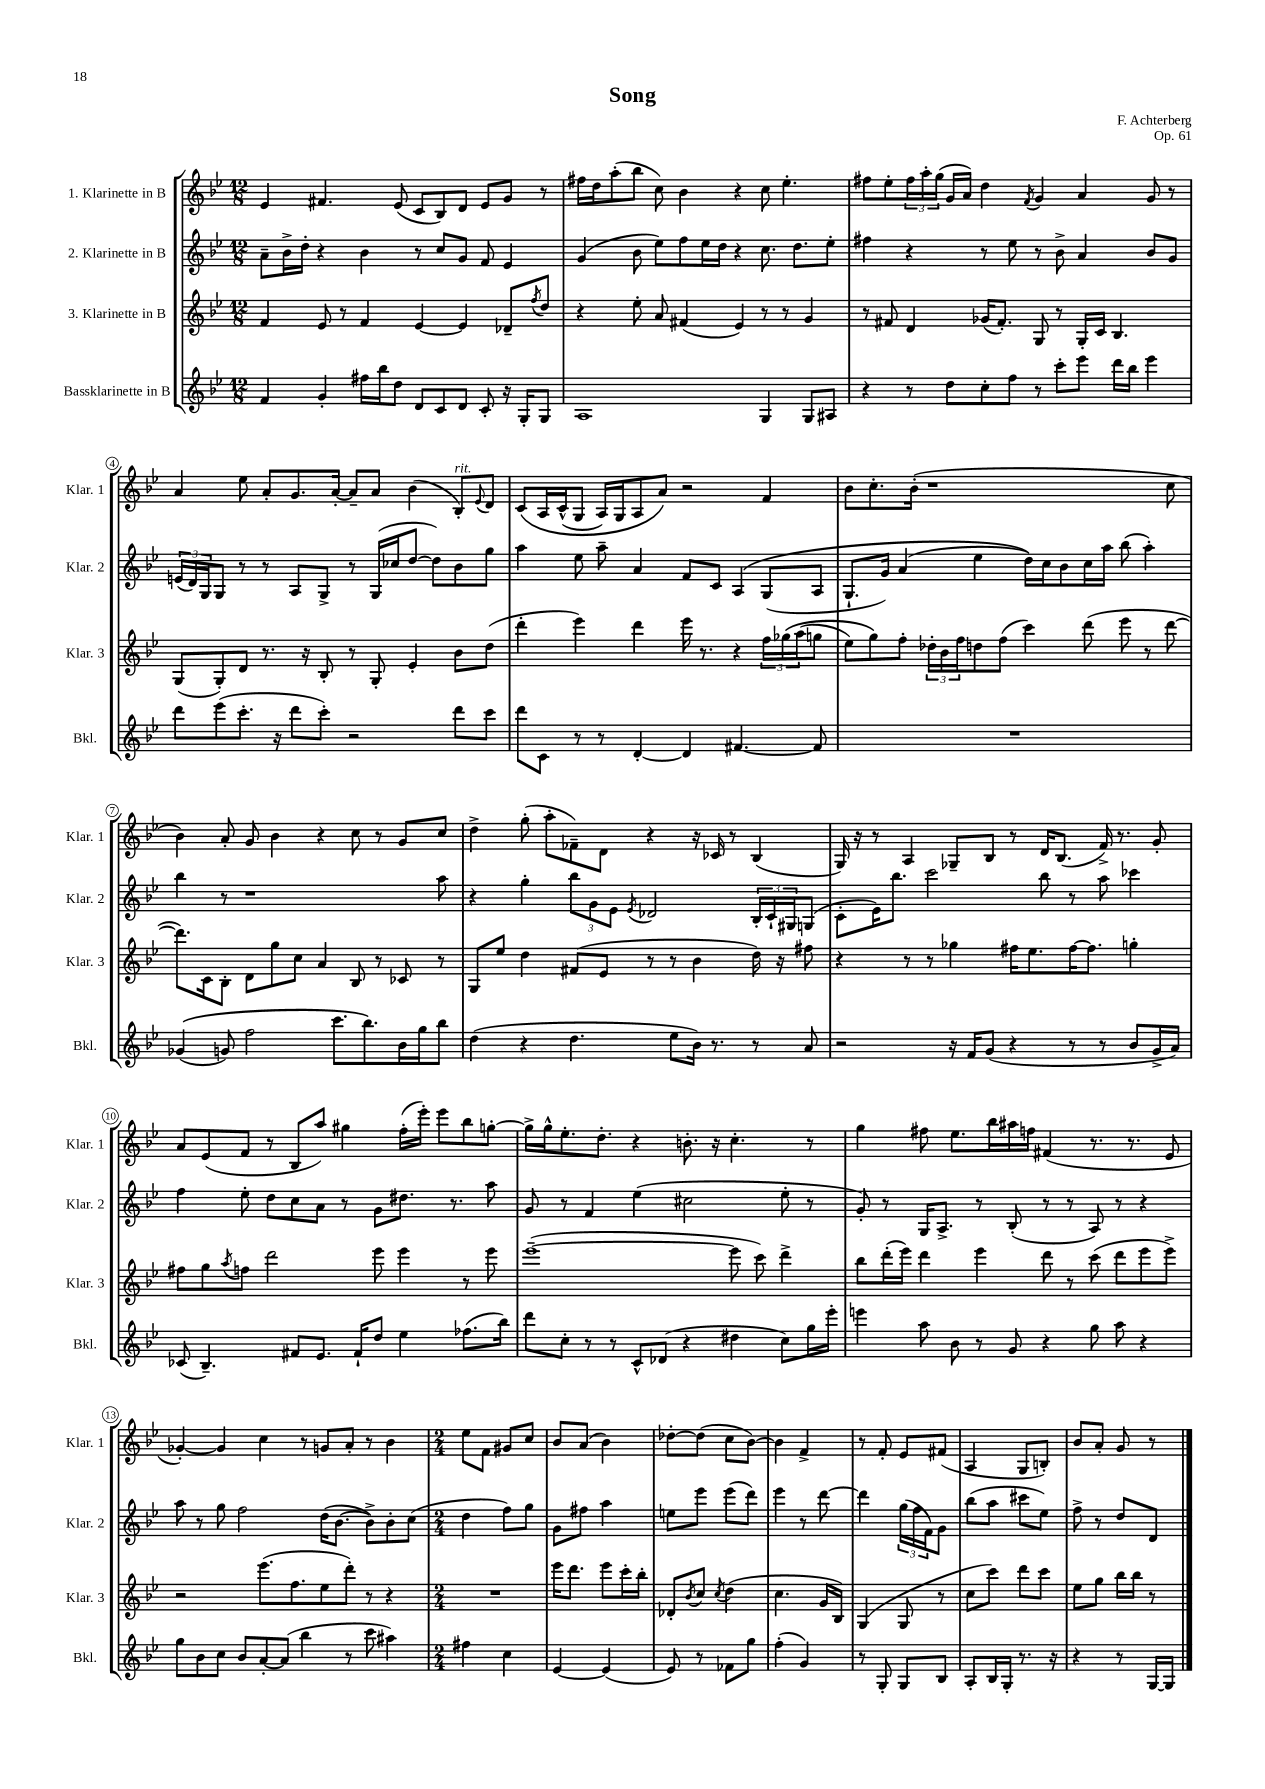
\header { title = "Song" composer = "F. Achterberg" opus = "Op. 61" }
<<
\new StaffGroup <<
\new Staff = "s0" \with { instrumentName = "1. Klarinette in B" shortInstrumentName = "Klar. 1" } {
    \clef treble \key bes \major \numericTimeSignature \time 12/8
    ees'4 fis'4. ees'8( c'8 bes8) d'8 ees'8 g'8 r8 |
    fis''16 d''16 a''8-.( bes''8 c''8) bes'4 r4 c''8 ees''4.-. |
    fis''8 ees''8-. \tuplet 3/2 { fis''16 a''16-. g''16( } g'16 a'16) d''4 \acciaccatura { f'8 } g'4 a'4 g'8 r8 |
    a'4 ees''8 a'8-. g'8. a'16~-. a'8-- a'8 bes'4( bes8-.^\markup { \italic "rit." }) \appoggiatura { ees'8 } d'8 |
    c'8\( a16 c'16-^( g8 a16) g16 a8 a'8\) r2 f'4 |
    bes'8 c''8.-. bes'16-.( r1 c''8 |
    bes'4) a'8-. g'8 bes'4 r4 c''8 r8 g'8 c''8 |
    d''4-> g''8-.( a''8-. fes'8--) d'8 r4 r16 ces'16 r8 bes4( |
    g16) r16 r8 a4 ges8-- bes8 r8 d'16 bes8.( f'16->) r8. g'8-. |
    a'8 ees'8( f'8 r8 bes8 a''8) gis''4 f''16-.( ees'''16-.) ees'''8 bes''8 g''8~-. |
    g''16-> g''16-^ ees''8.-. d''8.-. r4 b'8.-. r16 c''4.-. r8 |
    g''4 fis''8 ees''8. bes''16 ais''16 f''16 fis'4( r8. r8. ees'8 |
    ges'4~-.) ges'4 c''4 r8 g'8 a'8-. r8 bes'4 |
    \numericTimeSignature \time 2/4 ees''8 f'8 gis'8 c''8 |
    bes'8 a'8( bes'4) |
    des''8~-. des''8( c''8 bes'8~) |
    bes'4 f'4-> |
    r8 f'8-. ees'8 fis'8( |
    a4 g8 b8-.) |
    bes'8 a'8-. g'8 r8 \bar "|." |
}
\new Staff = "s1" \with { instrumentName = "2. Klarinette in B" shortInstrumentName = "Klar. 2" } {
    \clef treble \key bes \major \numericTimeSignature \time 12/8
    a'8-- bes'16-> d''16-. r4 bes'4 r8 c''8 g'8 f'8 ees'4 |
    g'4( bes'8 ees''8) f''8 ees''16 d''16 r4 c''8. d''8. ees''8-. |
    fis''4 r4 r8 ees''8 r8 bes'8-> a'4 bes'8 g'8 |
    \tuplet 3/2 { e'16( d'16) g16 } g8 r8 r8 a8 g8-> r8 g16( ces''16 d''8~ d''8) bes'8 g''8 |
    a''4 ees''8 a''8-- a'4 f'8 c'8 a4\( g8( a8 |
    g8.-! g'16) a'4( ees''4 d''16)\) c''16 bes'8 c''16 a''16 bes''8( a''4-.) |
    bes''4 r8 r1 a''8 |
    r4 g''4-. \tuplet 3/2 { bes''8 g'8 ees'8 } \acciaccatura { ees'8 } des'2 \tuplet 3/2 { bes16-. c'16-! gis16 } g8( |
    c'8-. ees'16) bes''8. c'''2 bes''8 r8 a''8 ces'''4 |
    f''4 ees''8-. d''8 c''8 a'8 r8 g'8 dis''8. r8. a''8 |
    g'8 r8 f'4 ees''4( cis''2 ees''8-. r8 |
    g'8-.) r8 g16 a8.-> r8 bes8-.( r8 r8 a8) r8 r4 |
    a''8 r8 g''8 f''2 d''16( bes'8.~ bes'8->) bes'8-. c''8( |
    \numericTimeSignature \time 2/4 d''4 f''8) g''8 |
    g'8 fis''8 a''4 |
    e''8 ees'''8 ees'''8( d'''8) |
    ees'''4 r8 d'''8~ |
    d'''4 \tuplet 3/2 { g''16( f''16 f'16) } g'8 |
    bes''8( a''8 cis'''8 ees''8) |
    f''8-> r8 d''8 d'8 \bar "|." |
}
\new Staff = "s2" \with { instrumentName = "3. Klarinette in B" shortInstrumentName = "Klar. 3" } {
    \clef treble \key bes \major \numericTimeSignature \time 12/8
    f'4 ees'8 r8 f'4 ees'4~ ees'4 des'8-- \acciaccatura { f''8 } d''8 |
    r4 ees''8-. a'8 fis'4( ees'4) r8 r8 g'4 |
    r8 fis'8 d'4 ges'16( fis'8.-.) g8 r8 g16-. c'16 bes4. |
    g8( g8-.) d'8 r8. r16 bes8-. r8 g8-. ees'4-. bes'8 d''8( |
    d'''4-. ees'''4) d'''4 ees'''16 r8. r4 \tuplet 3/2 { f''16 ges''16\( a''16( } g''8 |
    ees''8) g''8\) f''8-. \tuplet 3/2 { des''16-. bes'16 f''16 } d''8 f''8( c'''4) d'''8( ees'''8 r8 d'''8~ |
    d'''8.) c'16 bes8-. d'8 g''8 c''8 a'4 bes8 r8 ces'8 r8 |
    g8 ees''8 d''4 fis'8( ees'8 r8 r8 bes'4 d''16) r16 fis''8 |
    r4 r8 r8 ges''4 fis''16 ees''8. fis''16~ fis''8. g''4-. |
    fis''8 g''8 \acciaccatura { a''8 } f''8 d'''2 ees'''8 ees'''4 r8 ees'''8 |
    ees'''1~--( ees'''8 c'''8) d'''4-> |
    bes''8 d'''16-.( ees'''16) d'''4 ees'''4 d'''8 r8 c'''8( d'''8 ees'''8 ees'''8->) |
    r2 ees'''8.( f''8. ees''8 d'''8-.) r8 r4 |
    \numericTimeSignature \time 2/4 R2 |
    ees'''16 d'''8. ees'''8 c'''16-. bes''16-. |
    des'8-. \acciaccatura { bes'8 } c''8 \acciaccatura { c''8 } d''4( |
    c''4. g'16 bes16) |
    g4( g8 r8 |
    c''8 c'''8) d'''8 c'''8 |
    ees''8 g''8 bes''16 bes''16 r8 \bar "|." |
}
\new Staff = "s3" \with { instrumentName = "Bassklarinette in B" shortInstrumentName = "Bkl." } {
    \clef treble \key bes \major \numericTimeSignature \time 12/8
    f'4 g'4-. fis''16 bes''16 d''8 d'8 c'8 d'8 c'8-. r16 g16-. g8 |
    a1 g4 g8 ais8 |
    r4 r8 d''8 c''8-. f''8 r8 c'''8-. ees'''8 d'''16 bes''16 ees'''4 |
    d'''8 ees'''8( c'''8.-. r16 d'''8 c'''8-.) r2 d'''8 c'''8 |
    d'''8 c'8 r8 r8 d'4~-. d'4 fis'4.~ fis'8 |
    R1. |
    ges'4(\( g'8) f''2 c'''8. bes''8.\) bes'16 g''16 bes''8 |
    d''4( r4 d''4. ees''8 bes'16) r8. r8 a'8 |
    r2 r16 f'16 g'8( r4 r8 r8 bes'8 g'16-> a'16) |
    ces'8( bes4.--) fis'8 ees'8. fis'16-! d''8 ees''4 fes''8.( bes''16) |
    d'''8 c''8-. r8 r8 c'8-^ des'8( r4 dis''4 c''8) g''16 ees'''16-. |
    e'''4 a''8 bes'8 r8 g'8 r4 g''8 a''8 r4 |
    g''8 bes'8 c''8 bes'8 a'8~-. a'8( bes''4 r8 c'''8 ais''4) |
    \numericTimeSignature \time 2/4 fis''4 c''4 |
    ees'4~ ees'4( |
    ees'8) r8 fes'8 g''8 |
    f''4-.( g'4) |
    r8 g8-. g8 bes8 |
    a8-. bes16 g16-. r8. r16 |
    r4 r8 g16~ g16 \bar "|." |
}
>>
>>
\layout { \context { \Score \override BarNumber.stencil = #(make-stencil-circler 0.1 0.3 ly:text-interface::print) } }
